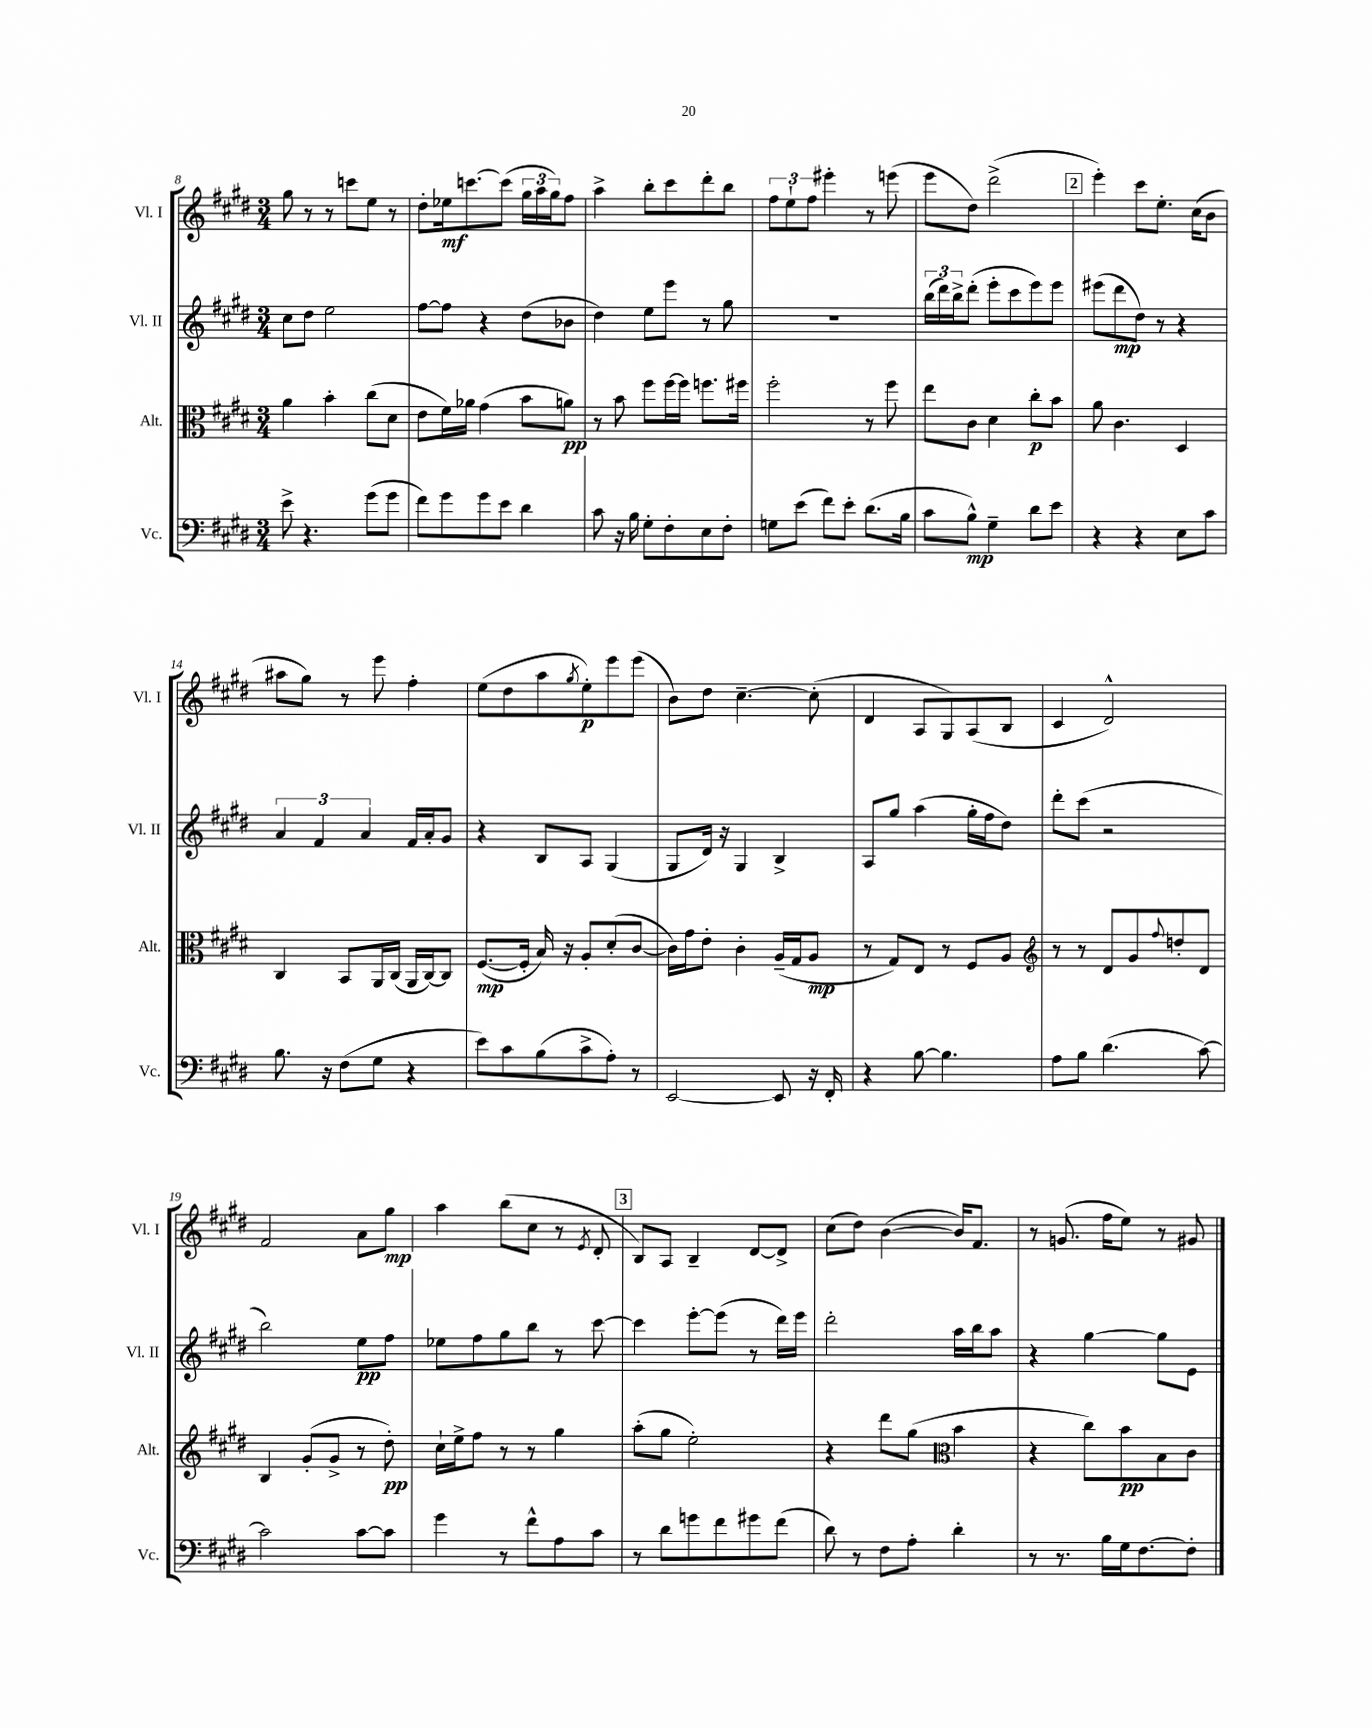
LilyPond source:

<<
\new StaffGroup <<
\new Staff = "s0" \with { instrumentName = "Vl. I" shortInstrumentName = "Vl. I" } {
    \clef treble \key e \major \numericTimeSignature \time 3/4
    gis''8 r8 r8 c'''8 e''8 r8 |
    dis''8-. ees''16\mf c'''8.~ c'''8( \tuplet 3/2 { gis''16 a''16 gis''16) } fis''8 |
    a''4-> b''8-. cis'''8 dis'''8-. b''8 |
    \tuplet 3/2 { fis''8 e''8-! fis''8 } eis'''4-. r8 e'''8( |
    e'''8 dis''8) dis'''2->( |
    \mark \markup { \box "2" } e'''4-.) cis'''8 e''8.-. cis''16( b'8 |
    ais''8 gis''8) r8 e'''8 fis''4-. |
    e''8( dis''8 a''8 \acciaccatura { gis''8 } e''8-.\p) e'''8 e'''8( |
    b'8) dis''8 cis''4.~-- cis''8-.( |
    dis'4 a8 gis8) a8( b8 |
    cis'4 dis'2-^) |
    fis'2 a'8 gis''8\mp |
    a''4 b''8( cis''8 r8 \acciaccatura { e'8 } dis'8-. |
    \mark \markup { \box "3" } b8) a8 b4-- dis'8~ dis'8-> |
    cis''8( dis''8) b'4~( b'16) fis'8. |
    r8 g'8.( fis''16 e''8) r8 gis'8 \bar "|." |
}
\new Staff = "s1" \with { instrumentName = "Vl. II" shortInstrumentName = "Vl. II" } {
    \clef treble \key e \major \numericTimeSignature \time 3/4
    cis''8 dis''8 e''2 |
    fis''8~ fis''8 r4 dis''8( bes'8 |
    dis''4) e''8 e'''8 r8 gis''8 |
    R2. |
    \tuplet 3/2 { b''16( dis'''16) b''16-> } dis'''8-.( e'''8-. cis'''8 e'''8) e'''8 |
    \mark \markup { \box "2" } eis'''8( dis'''8\mp dis''8) r8 r4 |
    \tuplet 3/2 { a'4 fis'4 a'4 } fis'16 a'16-. gis'8 |
    r4 b8 a8 gis4( |
    gis8 dis'16) r16 gis4 b4-> |
    a8 gis''8 a''4( gis''16-. fis''16 dis''8) |
    dis'''8-. cis'''8( r2 |
    b''2) e''8\pp fis''8 |
    ees''8 fis''8 gis''8 b''8 r8 cis'''8~ |
    \mark \markup { \box "3" } cis'''4 e'''8~-. e'''8( r8 dis'''16) e'''16 |
    dis'''2-. a''16 b''16 a''8 |
    r4 gis''4~ gis''8 e'8 \bar "|." |
}
\new Staff = "s2" \with { instrumentName = "Alt." shortInstrumentName = "Alt." } {
    \clef alto \key e \major \numericTimeSignature \time 3/4
    a'4 b'4-. cis''8( dis'8 |
    e'8 fis'16) aes'16 gis'4( b'8 a'8\pp) |
    r8 b'8 fis''8 fis''16~ fis''16 f''8. fis''16 |
    fis''2-. r8 fis''8 |
    e''8 cis'8 dis'4 cis''8-.\p b'8 |
    \mark \markup { \box "2" } a'8 cis'4. dis4 |
    cis4 b,8 a,16 cis16( a,16 cis16~) cis8 |
    fis8.~\mp( fis16-. b16) r16 a8-. dis'8-.( cis'8~ |
    cis'16) gis'16 e'8-. cis'4-. a16--( gis16 a8\mp |
    r8 gis8) e8 r8 fis8 a8 |
    \clef treble r8 r8 dis'8 gis'8 \appoggiatura { fis''8 } d''8-. dis'8 |
    b4 gis'8-.( gis'8-> r8 dis''8-.\pp) |
    cis''16-! e''16-> fis''8 r8 r8 gis''4 |
    \mark \markup { \box "3" } a''8-.( gis''8 e''2-.) |
    r4 dis'''8 gis''8( \clef alto b'4 |
    r4 cis''8) b'8\pp b8 cis'8 \bar "|." |
}
\new Staff = "s3" \with { instrumentName = "Vc." shortInstrumentName = "Vc." } {
    \clef bass \key e \major \numericTimeSignature \time 3/4
    e'8-> r4. gis'8( gis'8 |
    fis'8) gis'8 gis'8 e'8 dis'4 |
    cis'8 r16 b16 gis8-. fis8-. e8 fis8-. |
    g8 e'8( fis'8) e'8-. dis'8.( b16 |
    cis'8 b8-^\mp) gis4-- dis'8 e'8 |
    \mark \markup { \box "2" } r4 r4 e8 cis'8 |
    b8. r16 fis8( gis8 r4 |
    e'8) cis'8 b8( cis'8-> a8-.) r8 |
    e,2~ e,8 r16 fis,16-. |
    r4 b8~ b4. |
    a8 b8 dis'4.( cis'8~) |
    cis'2 cis'8~ cis'8 |
    gis'4 r8 fis'8-^ a8 cis'8 |
    \mark \markup { \box "3" } r8 dis'8 g'8 fis'8 gis'8 fis'8( |
    dis'8) r8 fis8 a8-. dis'4-. |
    r8 r8. b16 gis16 fis8.~ fis8-. \bar "|." |
}
>>
>>
\layout { \context { \Score currentBarNumber = #8 } }
